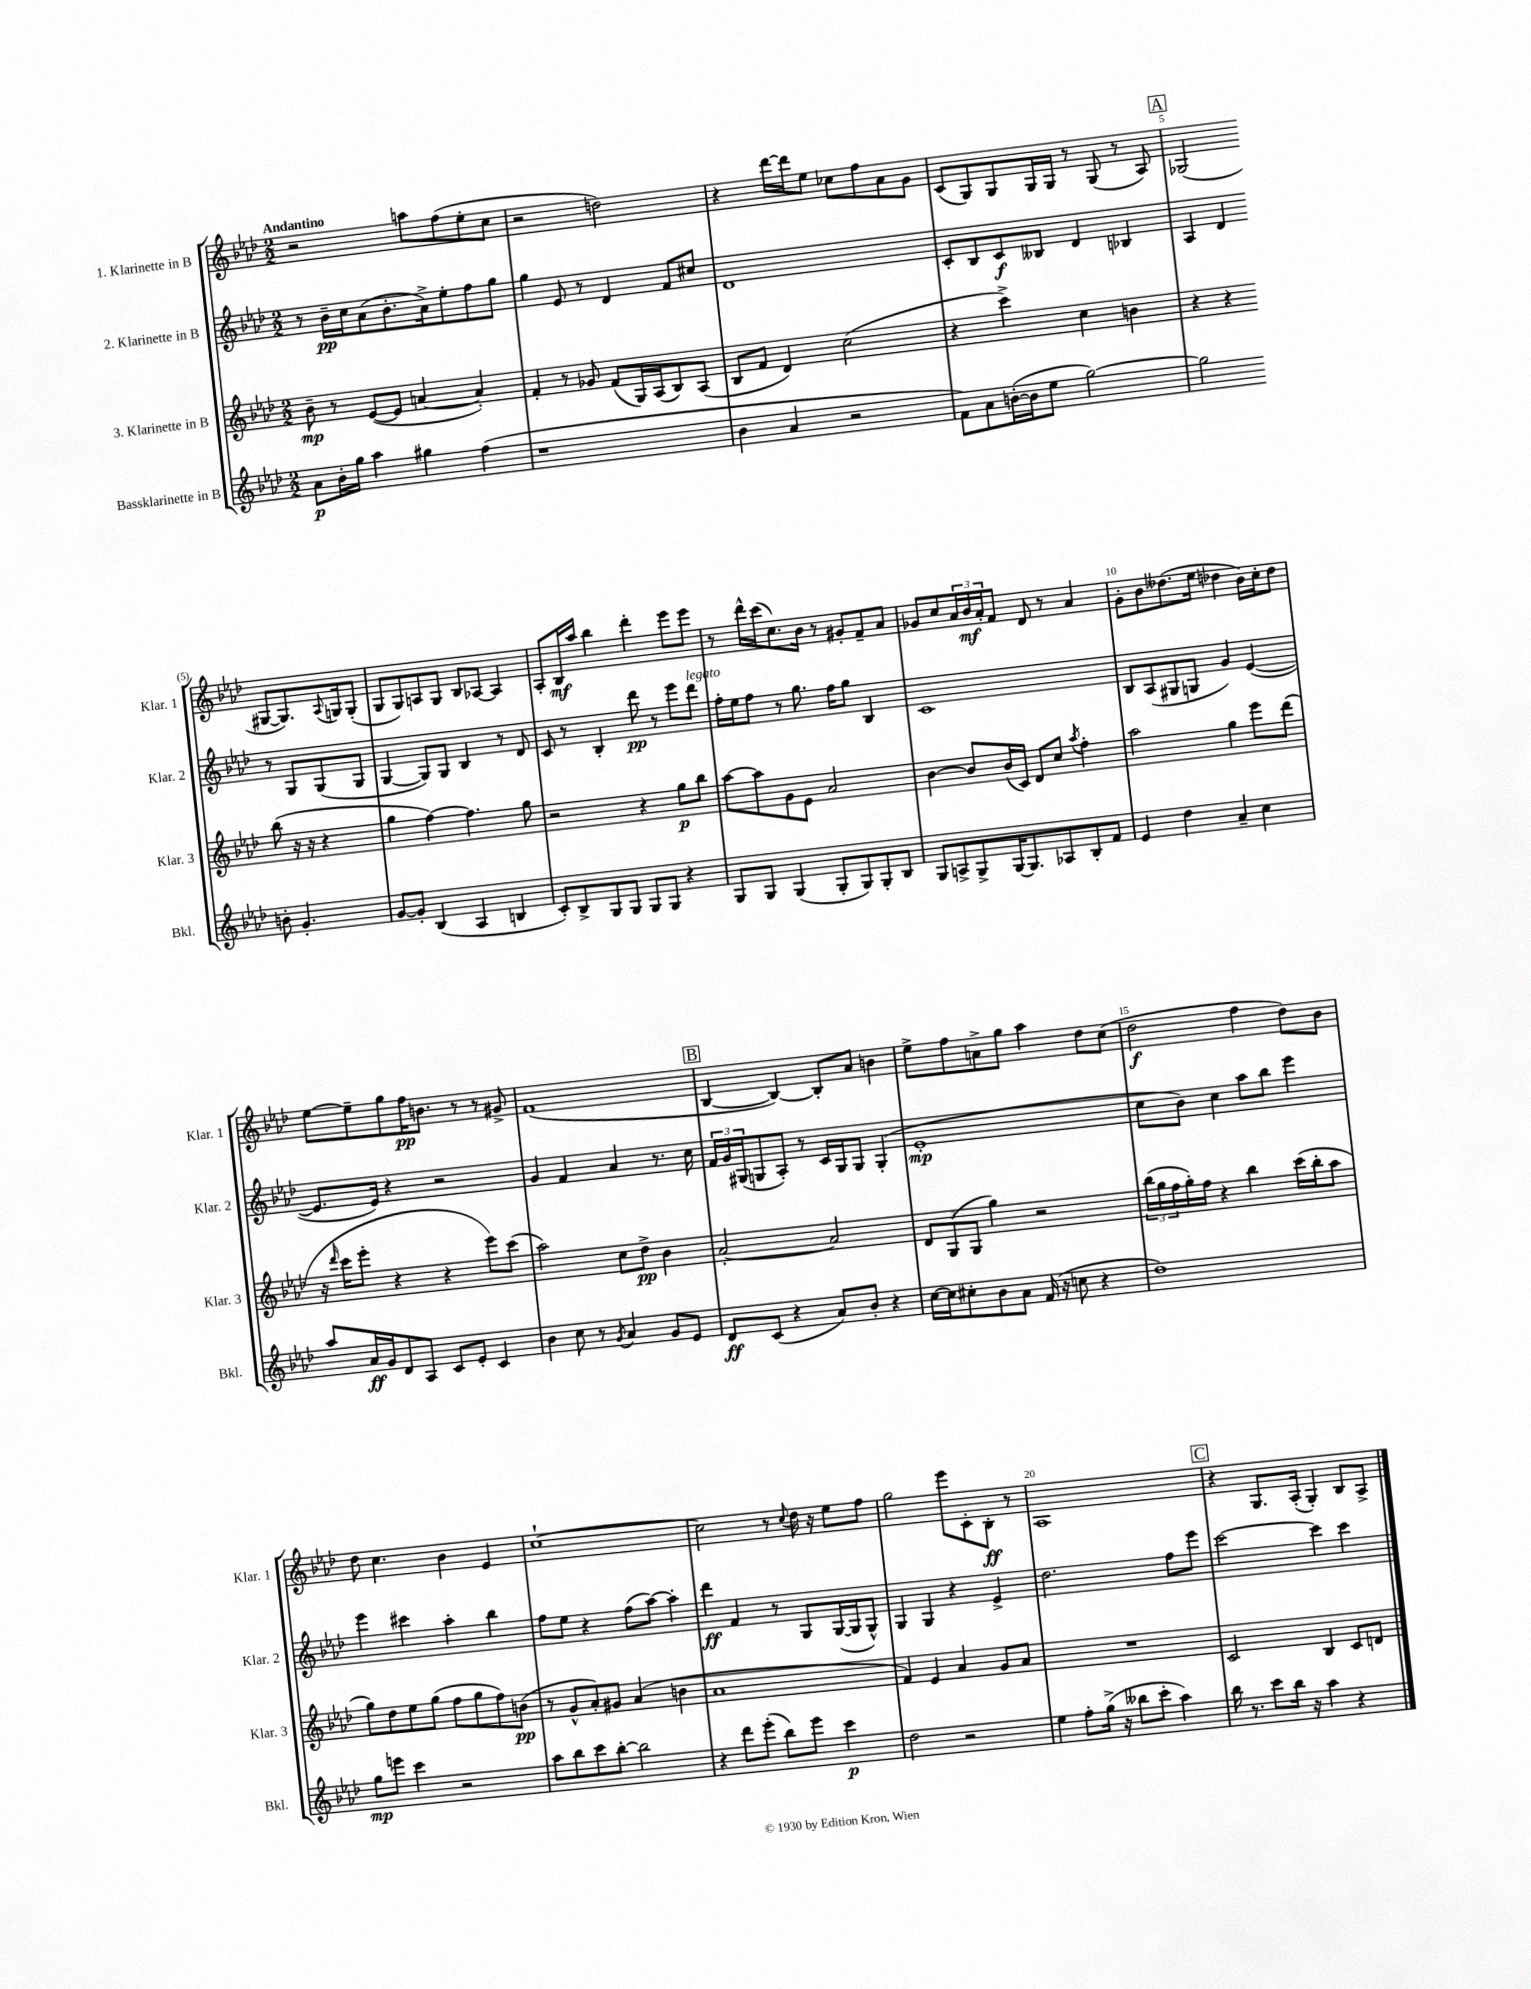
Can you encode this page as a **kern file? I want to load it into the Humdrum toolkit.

**kern	**kern	**kern	**kern
*staff4	*staff3	*staff2	*staff1
*clefG2	*clefG2	*clefG2	*clefG2
*k[b-e-a-d-]	*k[b-e-a-d-]	*k[b-e-a-d-]	*k[b-e-a-d-]
*M2/2	*M2/2	*M2/2	*M2/2
8a-	8b-~	8r	2r
16b-'	8r	16b-~	.
16gg	.	16cc	.
4aa-	([8e-	(8a-	.
.	8e-]	8.b-'	.
4gg#	[4a	.	8aa
.	.	16a-^)	.
.	.	8ee-'	(8ff
(4ff	4a'])	8ff	8ee-'
.	.	8gg	8cc
=	=	=	=
1r	4f'	4gg	2r
.	8r	8e-	.
.	8g-	8r	.
.	(8f	4d-	2dd)
.	16G)	.	.
.	(16A-	.	.
.	8B-)	8f	.
.	(8A-	8cc#	.
=	=	=	=
4b-	8B-	1d-	4r
.	8f	.	.
4a-	4d-)	.	[16ddd-
.	.	.	16ddd-]
.	.	.	8ee-
2r	(2cc	.	8cc-
.	.	.	8ff
.	.	.	8a-
.	.	.	8g
=	=	=	=
8f)	4r	8c'	(8c
8a-	.	8B-	8G)
([16b'	4ccc^)	8c	8G
16b]	.	.	.
8ee-	.	8B--	16G
.	.	.	16G
[2gg)	4cc	4d-	8r
.	.	.	(8G
.	4b	4B-	8r
.	.	.	8A-)
=	=	=	=
2gg]	4r	4A-	(2G-
.	4r	4d-	.
8b'	(8bb-	8r	[8G#
4.g'	16r	8G	8.G#])
.	16r	.	.
.	4r	(8G	.
.	.	.	8qqA-
.	.	.	16G
.	.	8G	(8G'
=	=	=	=
[8g	4gg	[4G	8G
8g']	.	.	8G)
(4B-	[4ff)	8G])	8A
.	.	8G	8G
4A-	4.ff]	4B-	8B-
.	.	.	[8A-
4B	.	8r	4A-]
.	8gg	8d-	.
=	=	=	=
8c')	2r	8c	8A-'
8B-^	.	8r	16B-
.	.	.	16aa-
8G	.	4B-'	4bb-
8G	.	.	.
8G	4r	8ddd-	4ddd-'
8G	.	8r	.
4r	8gg	8eee-	8eee-
.	8bb-	8ddd-	8eee-
=	=	=	=
8G	[8aa-	16ff'	8r
.	.	16ee-	.
8G	8aa-]	8ff	16ddd-^^
.	.	.	(16ccc
(4G	8g	8r	8.cc)
.	8e-	8.gg	.
.	.	.	16b-
8G'	2a-	.	8r
.	.	16ff	.
8G)	.	8gg	8g#'
8G'	.	4B-	8f~
8B-	.	.	8a-
=	=	=	=
8G	[4b-	1c	8g-
8A^	.	.	8cc
8G^	8b-]	.	24a-
.	.	.	24b-
.	.	.	24a-'
[16G	(16b-	.	8f
8.G]	16c)	.	.
.	8d-	.	8d-
8A-	8cc	.	8r
.	8qaa-	.	.
8B-'	4ff'	.	4a-
8f	.	.	.
=	=	=	=
4e-	2aa-	8B-	8g'
.	.	(8A-	8b-
4dd-	.	8G#	(8.dd--
.	.	8G	.
.	.	.	16ee-
4a-~	4gg	4g)	4dd-
4cc	8eee-	([4e-	16b-)
.	.	.	16cc'
.	(8ddd-	.	8dd-
=	=	=	=
8aa-	16r	8.e-]	[8ee-
.	16qqddd-	.	.
.	16ccc	.	.
16a-	8eee-'	.	8ee-~]
16g	.	16e-)	.
8d-	4r	4r	8gg
8A-	.	.	16ff
.	.	.	8.b
8c	4r	2r	.
8e-'	.	.	8r
4c	8eee-)	.	8r
.	(8ccc	.	8g#^
=	=	=	=
4b-	2aa-)	4g	(1f
8cc	.	4f	.
8r	.	.	.
8qg	.	.	.
4a-	8cc	4a-	.
.	8dd-^	.	.
8g	4b-	8.r	.
8e-	.	.	.
.	.	16cc	.
=	=	=	=
8d-	[2a-'	24f	[4B-
.	.	24g	.
.	.	(24G#	.
(8c	.	8G	.
4r	.	8A-')	4B-_)
.	.	8r	.
8a-)	2a-]	16c	8B-']
.	.	16G	.
8b-'	.	8G	8a-
4r	.	(4G'	4b
=	=	=	=
[16cc	12d-	1e-'	8ee-^
16cc]	.	.	.
.	(12G	.	.
8cc#'	.	.	8ff
.	12G	.	.
8b-	4gg)	.	8a^
8a-	.	.	8gg
(16f	2r	.	4aa-
16r	.	.	.
8cc	.	.	.
4r	.	.	8dd-
.	.	.	(8cc
=	=	=	=
1dd-)	(24bb-	8cc	2dd-
.	24gg	.	.
.	24ff	.	.
.	16gg')	8b-)	.
.	16ff	.	.
.	4r	4cc	.
.	4bb-	8aa-	4ff
.	.	8bb-	.
.	(16ccc	4eee-	8dd-)
.	16bb-'	.	.
.	8aa-	.	8b-
=	=	=	=
8gg	8gg)	4eee-	8dd-
8eee	8dd-	.	4.cc
4ccc	8ee-	4ccc#	.
.	(8gg	.	.
2r	8ff	4aa-'	4b-
.	8gg	.	.
.	8ff)	4bb-	4e-
.	(8b	.	.
=	=	=	=
8aa-	8r	8ff	[1cc`
8bb-	8g^^	8ee-	.
8ccc	8a-')	4r	.
[8bb-'	8g#	.	.
2bb-]	(4a-	(8ff	.
.	.	[8aa-)	.
.	4b	4aa-']	.
=	=	=	=
4r	1a-	4ddd-	2cc]
8ddd-	.	4f	.
(8eee-'	.	.	.
8bb-)	.	8r	8r
.	.	.	8qqcc
8eee-	.	8G	16dd-
.	.	.	16r
4ccc	.	([16G	8ee-
.	.	16G]	.
.	.	8G^^)	8ff
=	=	=	=
2dd-	4f)	4G	2gg
.	4e-	4G	.
2r	4a-	4r	8eee-
.	.	.	8c'
.	8g	4e-^	8B-'
.	8a-	.	8r
=	=	=	=
4ee-	1r	2.dd-	1A-
8ff'	.	.	.
(16gg^	.	.	.
16r	.	.	.
8bb--	.	.	.
8ccc'	.	.	.
4aa-)	.	8ff	.
.	.	8eee-	.
=	=	=	=
16bb-	2c	[2ccc	4r
8.r	.	.	.
8ccc	.	.	8.G
16bb-	.	.	.
16r	.	.	(16A-'
4aa-	4B-	4ccc]	4G')
4r	8c	4ccc	8B-
.	8d	.	8A-^
==	==	==	==
*-	*-	*-	*-
